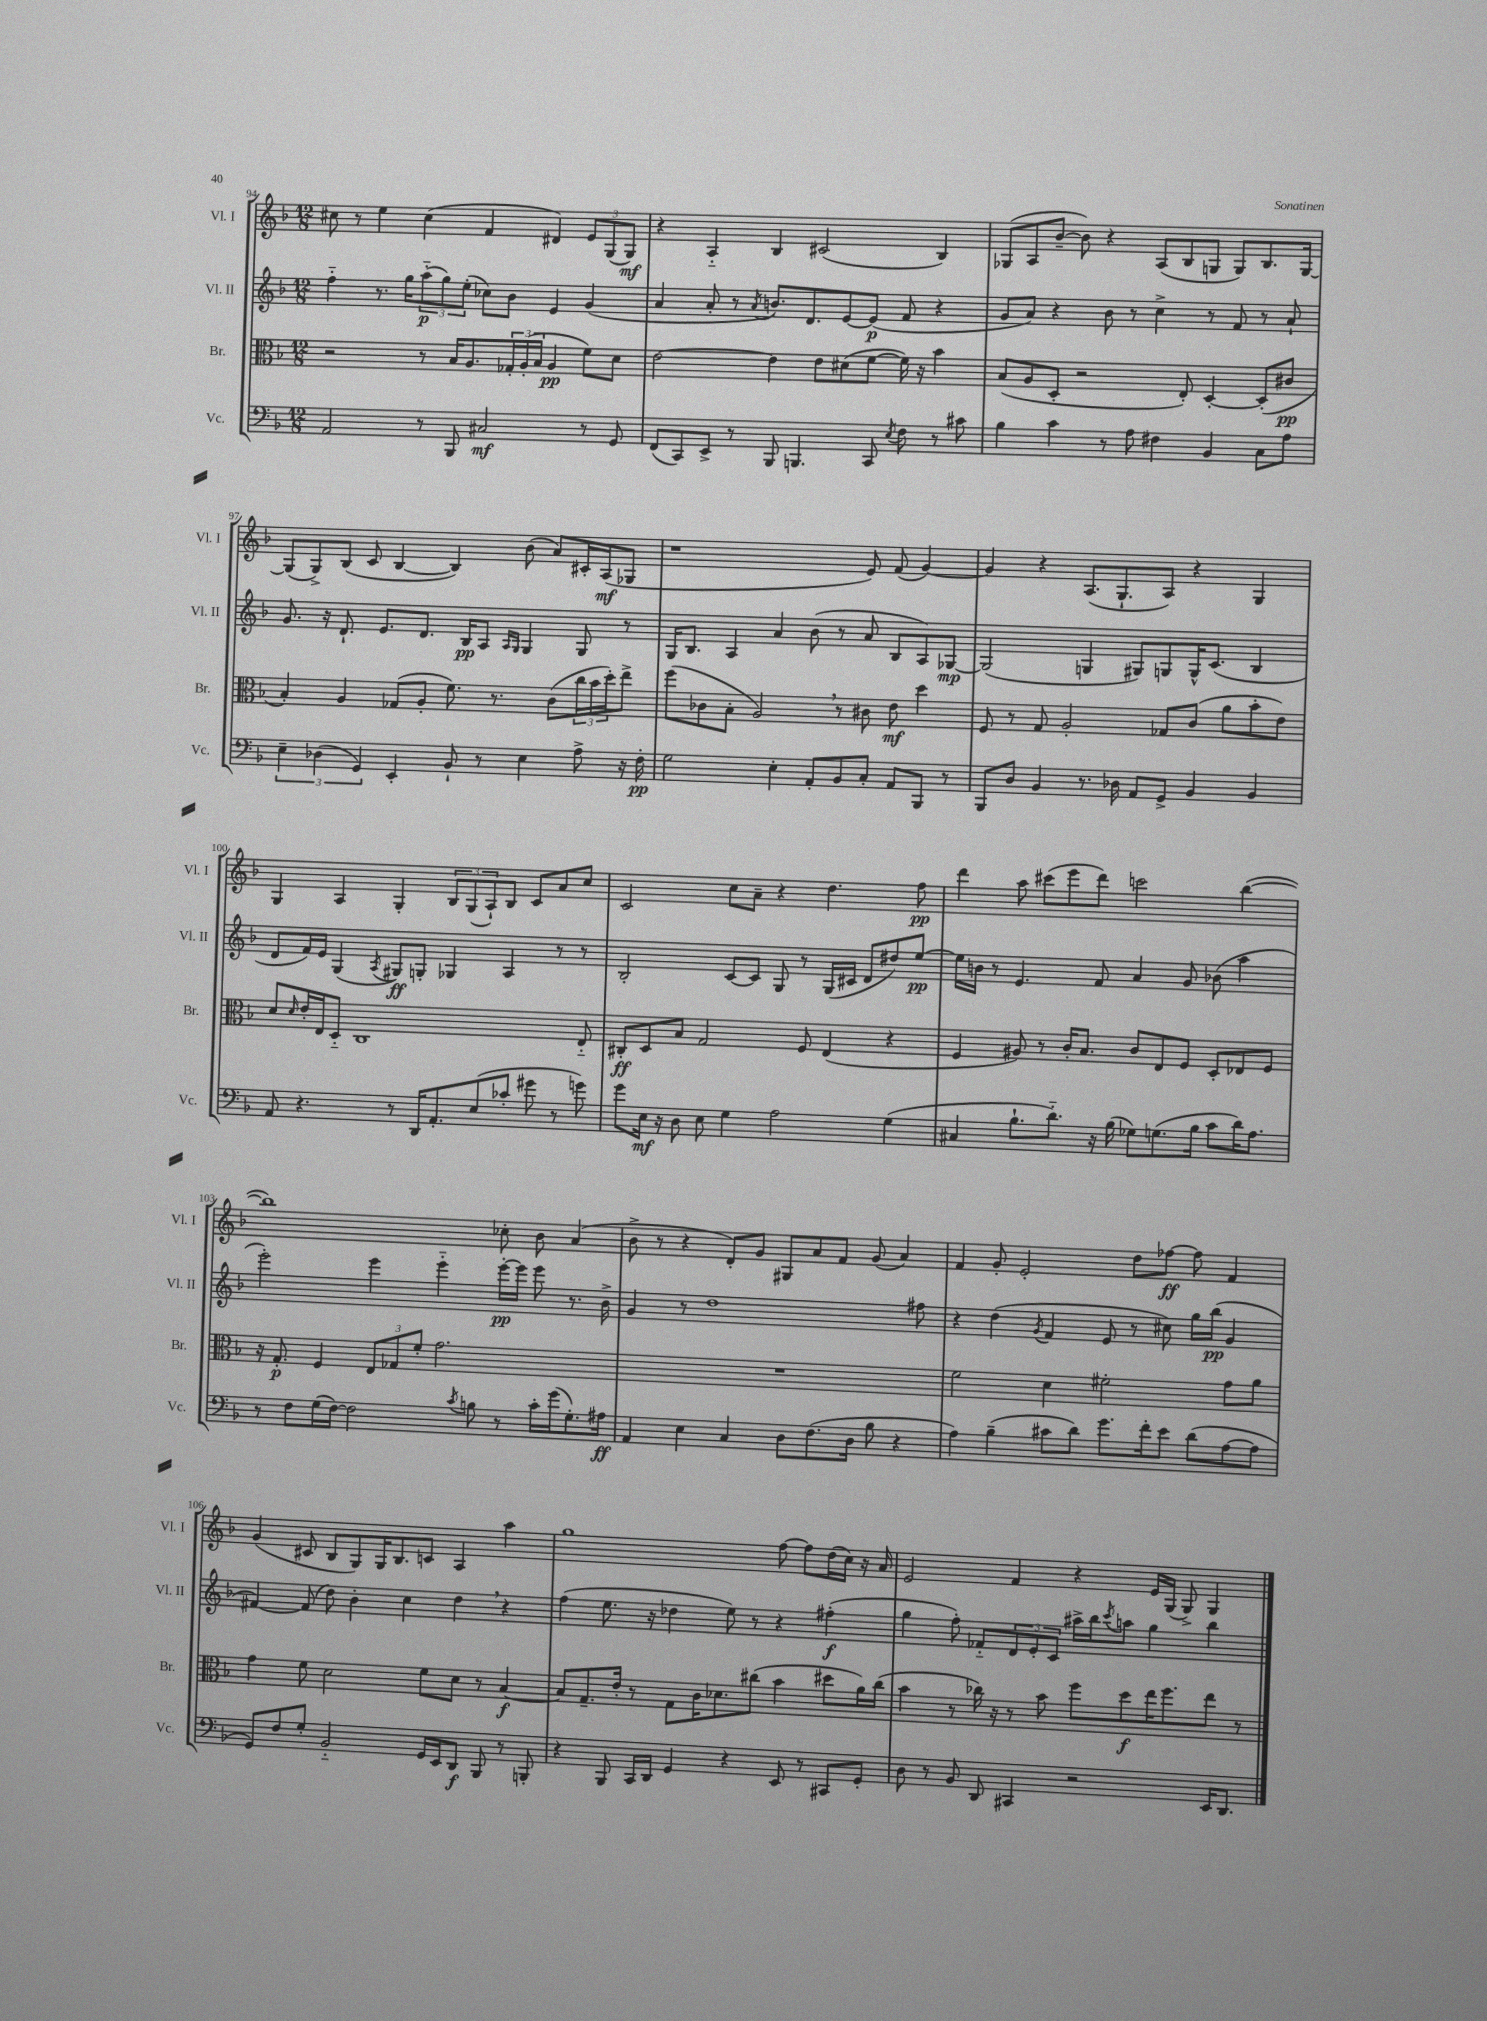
<<
\new StaffGroup <<
\new Staff = "s0" \with { instrumentName = "Vl. I" shortInstrumentName = "Vl. I" } {
    \clef treble \key f \major \numericTimeSignature \time 12/8
    cis''8 r8 e''4 cis''4( f'4 dis'4) \tuplet 3/2 { e'8 g8( g8\mf) } |
    r4 a4-_ bes4 cis'2( bes4) |
    ges8( a8 bes'8~-- bes'8) r4 a8( bes8 g8 g8) bes8. g16~ |
    g8( g8->) bes8( c'8 bes4~ bes4) bes'8( a'8) cis'16-. a16\mf( ges8 |
    r1 e'8) f'8( g'4~) |
    g'4 r4 a8.( g8.-! a8) r4 g4 |
    g4 a4 g4-. \tuplet 3/2 { bes8 g8( a8-!) } bes8 c'8 a'8 c''8 |
    c'2 c''8 a'8-- r4 d''4. f''8\pp |
    d'''4 a''8 cis'''8( e'''8 d'''8) c'''2 bes''4~( |
    bes''1) ces''8-. bes'8 a'4( |
    bes'8-> r8 r4 d'8-.) g'8 gis8 a'8 f'8 g'8( a'4) |
    f'4 g'8-. e'2-. d''8 fes''8~\ff fes''8 f'4 |
    g'4( cis'8 bes8 g8) g16 bes8. c'8 a4 a''4 |
    g''1 f''8~ f''8 d''16( c''16) r16 a'16 |
    e'2 f'4 r4 e'16 g16( g8->) g4 \bar "|." |
}
\new Staff = "s1" \with { instrumentName = "Vl. II" shortInstrumentName = "Vl. II" } {
    \clef treble \key f \major \numericTimeSignature \time 12/8
    f''4-_ r8. g''16 \tuplet 3/2 { a''8-_\p( g''8) e''8-.( } ces''8) bes'8 e'4 g'4( |
    a'4 a'8-. r8 \acciaccatura { a'8 } b'8.) d'8. e'8~ e'8\p( f'8 r4 |
    g'8 a'8) r4 bes'8 r8 c''4-> r8 f'8 r8 a'8-! |
    g'8. r16 d'8.-! e'8. d'8. bes16\pp a8 \grace { a16 g16 } g4 g8 r8 |
    g16 bes8. a4 a'4 bes'8( r8 a'8 bes8 a8) ges8~\mp |
    ges2( g4 gis8) g8 g16-^ c'8.( bes4 |
    d'8 f'16) e'16 g4( \acciaccatura { a8 } gis8\ff) g8-. ges4 a4 r8 r8 |
    bes2-. c'8~ c'8 g8 r8 g16( cis'16 d'8 dis''8) e''8~\pp |
    e''16 b'16 r8 e'4. f'8 a'4 g'8 bes'8( a''4 |
    e'''2-.) e'''4 e'''4-_ e'''16~-.\pp e'''16 e'''8 r8. bes'16-> |
    g'4 r8 d''1 fis''8 |
    r4 d''4( \acciaccatura { g'8 } f'4 e'8 r8 cis''8) g''16 bes''16\pp( g'4 |
    fis'4~) fis'8( d''8) bes'4-. c''4 d''4 \breathe r4 |
    f''4( e''8. r16 des''4 e''8) r8 r4 fis''4-.\f( |
    g''4 f''8-.) fes'8-_ \tuplet 3/2 { d'8 e'8-. c'8 } ais''16-> bes''16 \acciaccatura { c'''8 } a''8 g''4 bes''4 \bar "|." |
}
\new Staff = "s2" \with { instrumentName = "Br." shortInstrumentName = "Br." } {
    \clef alto \key f \major \numericTimeSignature \time 12/8
    r2 r8 bes16 a8. \tuplet 3/2 { ges16-. a16-.( bes16 } a4\pp f'8) d'8 |
    e'2~ e'4 e'8 dis'8( f'8~ f'16) r16 bes'4 |
    bes8( a8 d8-. r2 e8-.) d4~-. d8-.( cis'8\pp |
    bes4-.) a4 ges8( a8-. f'8.) r8. c'8( \tuplet 3/2 { c''16 bes'16 d''16-.) } e''8-> |
    f''8( ces'8 bes8-. a2) \breathe r8 cis'8 e'8\mf d''4 |
    f8 r8 g8 a2-. ges8 c'8( a'8 bes'8-. e'8) |
    d'8 \grace { d'16 } e'16-. e16 d8-_ c1 e8-_ |
    cis8-.\ff d8 bes8 g2 f8 e4( r4 |
    f4 ais8) r8 c'16-. bes8. c'8 e8 f8 d8-. ees8 f8 |
    r16 g8.-.\p f4 \tuplet 3/2 { e8 ges8 f'8-. } g'2. |
    R1. |
    f'2 d'4 fis'2-. g'8 a'8 |
    g'4 f'8 d'2 f'8 d'8 r8 bes4~\f |
    bes8 g8.-- e'16-. r8 g8 c'16 des'8. cis''8( bes'4 dis''8 a'16) cis''16( |
    bes'4 r8 ces''16) r16 r8 bes'8 f''8 d''8\f e''16 f''8. e''8 r8 \bar "|." |
}
\new Staff = "s3" \with { instrumentName = "Vc." shortInstrumentName = "Vc." } {
    \clef bass \key f \major \numericTimeSignature \time 12/8
    a,2 r8 bes,,8 cis2\mf r8 g,8 |
    f,8( c,8) e,8-> r8 bes,,8 b,,4. c,8 \acciaccatura { e8 } f8 r8 cis'8 |
    bes4 c'4 r8 a8 fis4 bes,4 c8 a8 |
    \tuplet 3/2 { e4-- des4( g,4) } e,4-. bes,8-! r8 e4 a8-> r16 f16-.\pp |
    g2 e4-. a,8-. bes,8 c8-. a,8 bes,,8 r8 |
    bes,,8 d8 bes,4 r8. des16 a,8 g,8-> bes,4 bes,4 |
    a,8 r4. r8 d,16 a,8.-. e8( ces'8-. gis'8 r8 g'8) |
    g'8 e16\mf r16 d8 e8 g4 a2 g4( |
    cis4 bes8.-! d'8.-_) r16 bes16( ges8) g8.( bes16 c'8 d'16) a8. |
    r8 f8 g16( f16~) f2 \acciaccatura { c'8 } b8 r8 c'16-. g'16( g8.-.) ais16\ff |
    a,4 e4 c4 d8 f8.( d16 bes8 r4 |
    a4) bes4--( cis'8 d'8) g'8. f'16-. e'8 d'8( a8~ a8 |
    g,8) f8 g8-. bes,2-_ g,16 e,16 d,8\f bes,,8 r8 b,,8-. |
    r4 bes,,8 c,16 d,16 g,4 r4 e,8 r8 cis,8 g,8-. |
    d8 r8 bes,8 d,8 cis,4 r2 e,16 d,8. \bar "|." |
}
>>
>>
\layout { \context { \Score currentBarNumber = #94 } }
